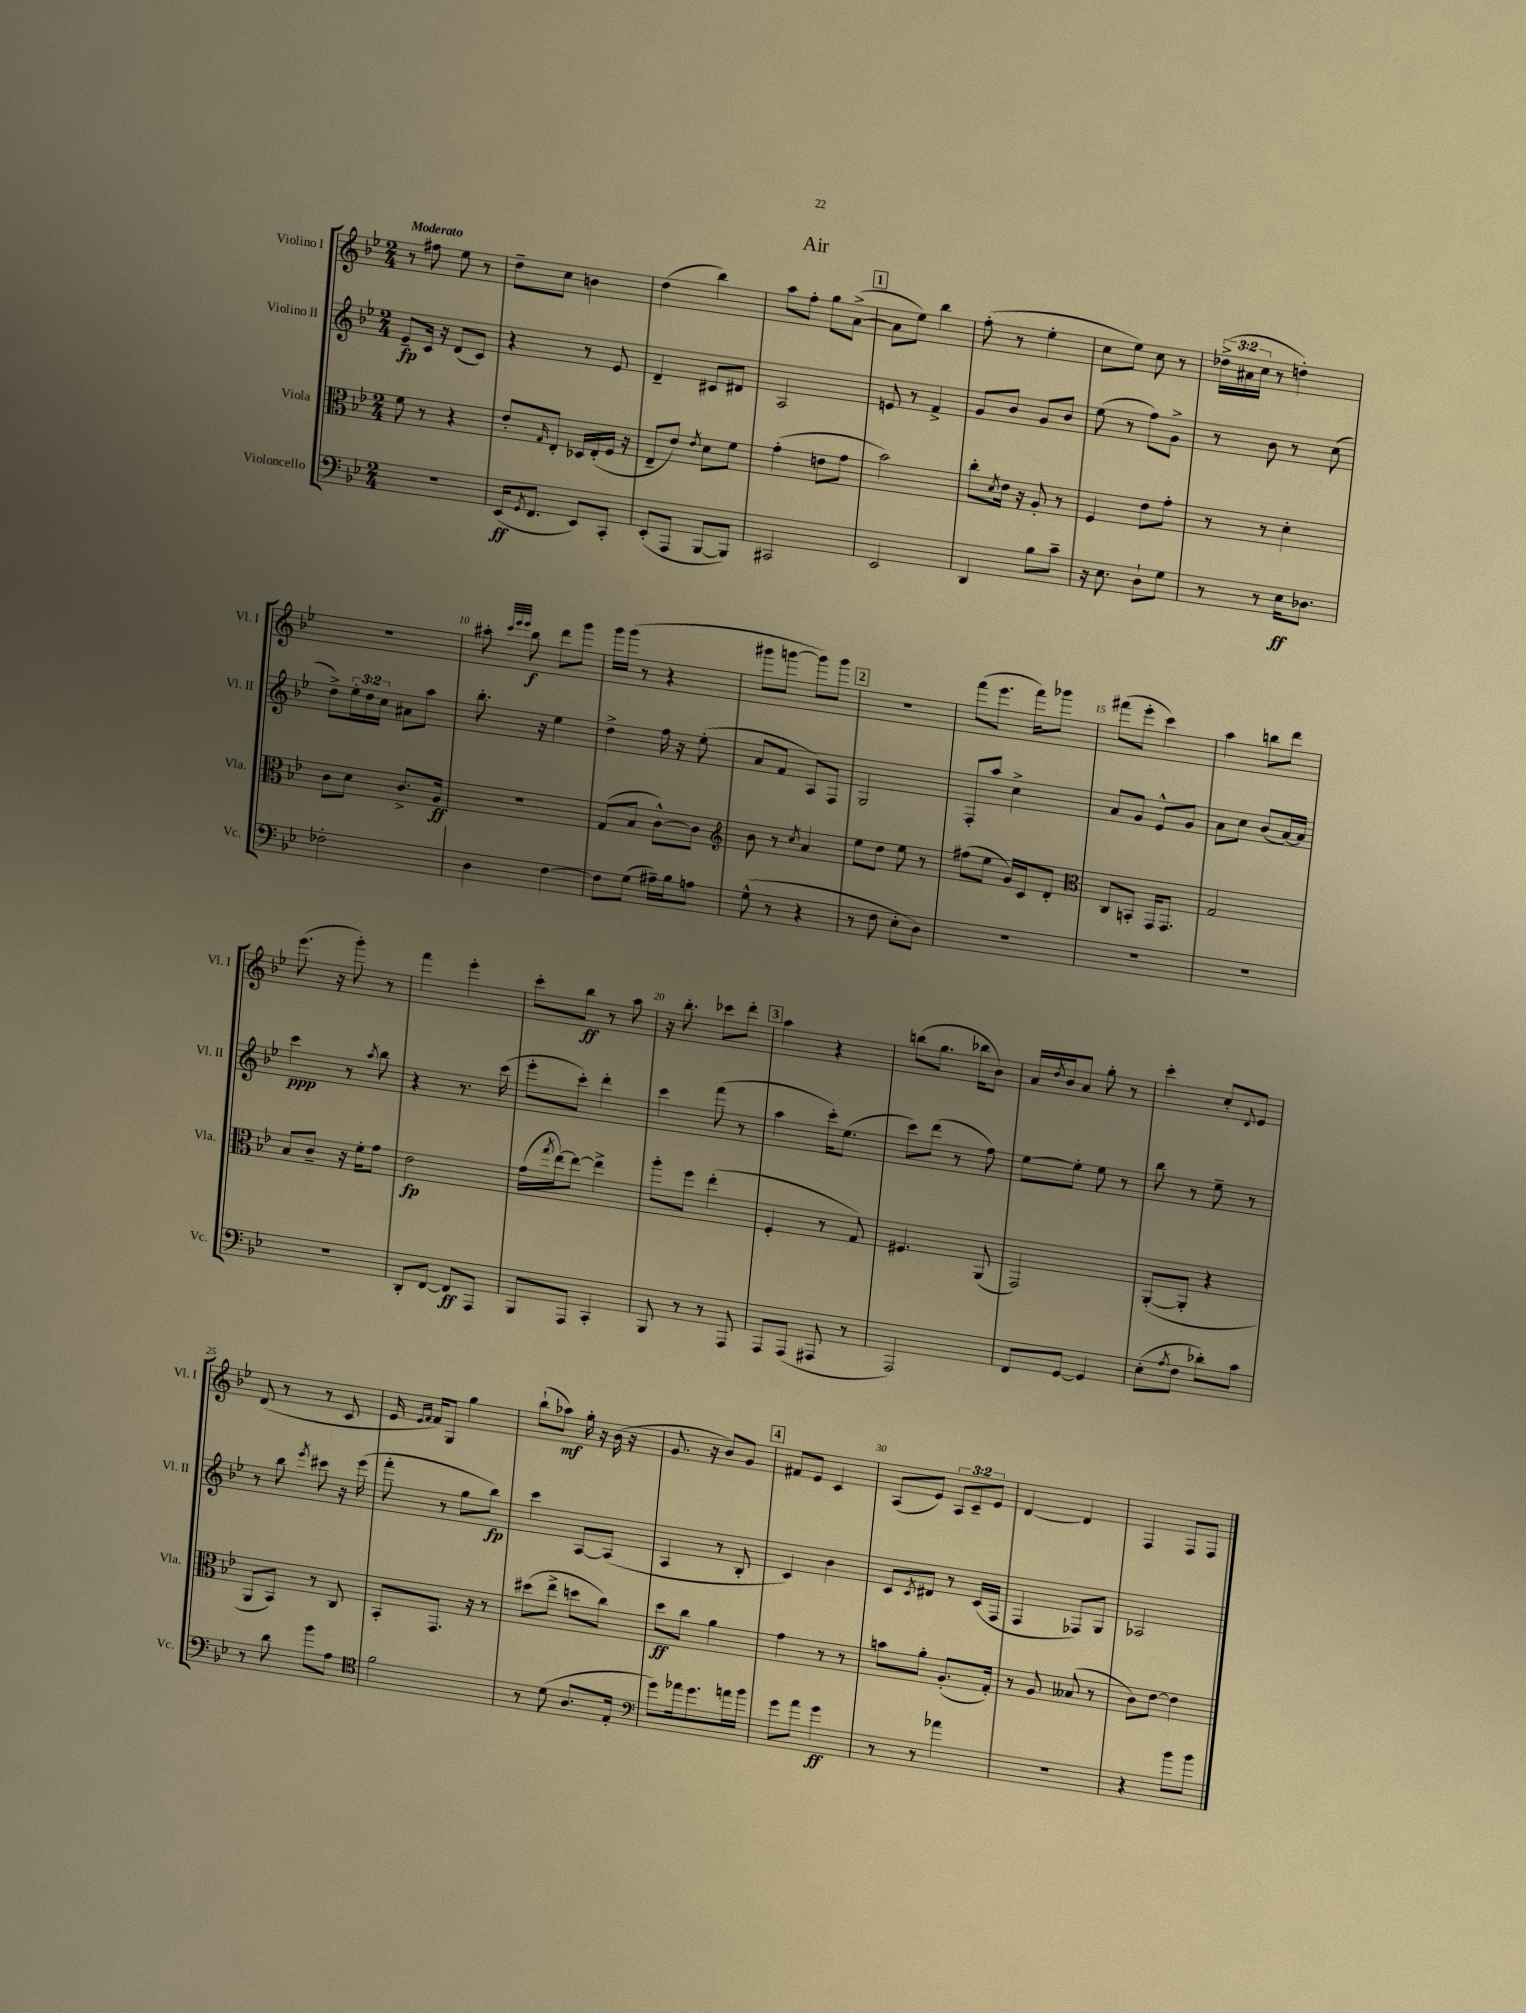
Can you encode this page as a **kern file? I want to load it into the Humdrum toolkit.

**kern	**dynam	**kern	**dynam	**kern	**dynam	**kern	**dynam
*part4	*part4	*part3	*part3	*part2	*part2	*part1	*part1
*staff4	*staff4	*staff3	*staff3	*staff2	*staff2	*staff1	*staff1
*I"Violoncello	*	*I"Viola	*	*I"Violino II	*	*I"Violino I	*
*I'Vc.	*	*I'Vla.	*	*I'Vl. II	*	*I'Vl. I	*
*clefF4	*	*clefC3	*	*clefG2	*	*clefG2	*
*k[b-e-]	*	*k[b-e-]	*	*k[b-e-]	*	*k[b-e-]	*
*M2/4	*	*M2/4	*	*M2/4	*	*M2/4	*
=1	=1	=1	=1	=1	=1	=1	=1
!	!	!	!	!	!	!LO:TX:a:B:t=Moderato	!
2r	.	8f\	.	8e-~/L	fp	8r	.
.	.	8r	.	16c/Jk	.	8ff#X\	.
.	.	.	.	16r	.	.	.
.	.	4r	.	(8d/L	.	8ee-\	.
.	.	.	.	8c/J)	.	8r	.
=2	=2	=2	=2	=2	=2	=2	=2
(16EE-/KL	ff	8e-'/L	.	4r	.	8dd~\L	.
8qGG/	.	.	.	.	.	.	.
8.FF/J	.	.	.	.	.	.	.
.	.	16qqG/	.	.	.	.	.
.	.	8E-'/J	.	.	.	8cc\J	.
8EE-/L)	.	16D-X/LL	.	8r	.	4bn\	.
.	.	(16E-'/	.	.	.	.	.
8CC'/J	.	16F/JJ	.	8e-/	.	.	.
.	.	16r	.	.	.	.	.
=3	=3	=3	=3	=3	=3	=3	=3
(8EE-'/L	.	8E-~/L	.	4d~/	.	(4dd\	.
8AAA/J	.	8e-/J)	.	.	.	.	.
.	.	8qe-/	.	.	.	.	.
[8BBB-/L	.	8d\L	.	8c#X/L	.	4bb-\)	.
8BBB-/J])	.	8f\J	.	8d#X/J	.	.	.
=4	=4	=4	=4	=4	=4	=4	=4
2CC#X/	.	(4g'\	.	2A/	.	8aa\L	.
.	.	.	.	.	.	8ff'\J	.
.	.	8en\L	.	.	.	8gg\L	.
.	.	8g\J	.	.	.	([8a^\J	.
!!LO:REH:place=s1:t=1
=5	=5	=5	=5	=5	=5	=5	=5
2EE-/	.	2b-\)	.	8en/	.	8a\L]	.
.	.	.	.	8r	.	8ee-\J)	.
.	.	.	.	4f^/	.	4bb-\	.
=6	=6	=6	=6	=6	=6	=6	=6
4DD/	.	8cc'\L	.	8g/L	.	(8ff'\	.
.	.	8qd/	.	.	.	.	.
.	.	16e-\Jk	.	8b-/J	.	8r	.
.	.	16r	.	.	.	.	.
8B-\L	.	8A'/	.	8g/L	.	4ee-'\	.
8c~\J	.	8r	.	8b-/J	.	.	.
=7	=7	=7	=7	=7	=7	=7	=7
16r	.	4F/	.	(8ee-\	.	8cc\L	.
8.E-\	.	.	.	.	.	.	.
.	.	.	.	8r	.	8ee-\J)	.
8D`\L	.	8e-\L	.	8ff\L)	.	8cc\	.
8G\J	.	8g'\J	.	8g^\J	.	8r	.
=8	=8	=8	=8	=8	=8	=8	=8
8r	.	8r	.	8r	.	(24dd-X^\LL	.
.	.	.	.	.	.	24a#X\	.
.	.	.	.	.	.	24cc\JJ	.
8r	.	8r	.	8b-\	.	8r	.
16E-\KL	ff	4d'\	.	8r	.	4ddn'\)	.
8.D-X\J	.	.	.	.	.	.	.
.	.	.	.	(8cc\	.	.	.
!!LO:LB:g=z
=9	=9	=9	=9	=9	=9	=9	=9
2F-X'\	.	8c\L	.	8dd^\L)	.	2r	.
.	.	8d\J	.	24ee-'\L	.	.	.
.	.	.	.	24dd\	.	.	.
.	.	.	.	24cc\JJ	.	.	.
.	.	8.c^/L	.	8a#X\L	.	.	.
.	.	.	.	8aa\J	.	.	.
.	.	16A/Jk	ff	.	.	.	.
=10	=10	=10	=10	=10	=10	=10	=10
4D\	.	2r	.	8.bb-'\	.	8aa#X'\	.
.	.	.	.	.	.	32qqccc/LLL	.
.	.	.	.	.	.	32qqeee-/	.
.	.	.	.	.	.	32qqeee-/JJJ	.
.	.	.	.	.	.	8bb-\	f
.	.	.	.	16r	.	.	.
[4F\	.	.	.	4ee-\	.	8ddd\L	.
.	.	.	.	.	.	8ggg\J	.
=11	=11	=11	=11	=11	=11	=11	=11
8F\L]	.	(8G/L	.	4dd^\	.	16ggg\LL	.
.	.	.	.	.	.	(16ggg\JJ	.
(8G\J	.	8B-/J	.	.	.	8r	.
16A#X~\LL)	.	[8c^^\L)	.	16ff\	.	4r	.
16B-\J	.	.	.	16r	.	.	.
8An\J	.	8c\J]	.	(8ee-'\	.	.	.
=12	=12	=12	=12	=12	=12	=12	=12
*	*	*clefG2	*	*	*	*	*
(8G^^\	.	8b-\	.	8a/L	.	8ggg#X\L	.
8r	.	8r	.	8f/J	.	[8gggn\J	.
.	.	8qcc/	.	.	.	.	.
4r	.	4a/	.	8A/L)	.	8ggg\L])	.
.	.	.	.	8F/J	.	8ggg\J	.
!!LO:REH:place=s1:t=2
=13	=13	=13	=13	=13	=13	=13	=13
8r	.	8ee-\L	.	2G/	.	2r	.
8F\	.	8dd\J	.	.	.	.	.
8E-'\L	.	8ee-\	.	.	.	.	.
8D\J)	.	8r	.	.	.	.	.
=14	=14	=14	=14	=14	=14	=14	=14
2r	.	(8ff#X\L	.	8F'/L	.	(8fff\L	.
.	.	8ee-\J	.	8aa/J	.	8.eee-\J	.
.	.	16g/LL)	.	4cc^\	.	.	.
.	.	16c/J	.	.	.	16fff\KL)	.
.	.	8d'/J	.	.	.	8ggg-X\J	.
=15	=15	=15	=15	=15	=15	=15	=15
*	*	*clefC3	*	*	*	*	*
2r	.	8C/L	.	8a/L	.	(8fff#X\L	.
.	.	8BBn'/J	.	8g/J	.	8eee-'\J	.
.	.	16GG/KL	.	8e-^^/L	.	4ccc\)	.
.	.	8.GG/J	.	.	.	.	.
.	.	.	.	8g/J	.	.	.
=16	=16	=16	=16	=16	=16	=16	=16
2r	.	2G/	.	8a\L	.	4aa\	.
.	.	.	.	8cc\J	.	.	.
.	.	.	.	(8b-/L	.	8bbn\L	.
.	.	.	.	[16a/L)	.	8ddd\J	.
.	.	.	.	16a/JJ]	.	.	.
!!LO:LB:g=z
=17	=17	=17	=17	=17	=17	=17	=17
2r	.	8B-/L	.	4ccc\	ppp	(8.eee-\	.
.	.	8c~/J	.	.	.	.	.
.	.	.	.	.	.	16r	.
.	.	16r	.	8r	.	8ggg'\)	.
.	.	16f'\KL	.	.	.	.	.
.	.	.	.	8qaa/	.	.	.
.	.	8g\J	.	8bb-\	.	8r	.
=18	=18	=18	=18	=18	=18	=18	=18
8DD'/L	.	2e-\	fp	4r	.	4fff\	.
[8FF/J	.	.	.	.	.	.	.
8FF/L]	ff	.	.	8.r	.	4eee-'\	.
8AAA/J	.	.	.	.	.	.	.
.	.	.	.	(16ccc\	.	.	.
=19	=19	=19	=19	=19	=19	=19	=19
8BBB-/L	.	(16g\LL	.	8eee-'\L	.	8ccc'\L	.
.	.	8qgg/	.	.	.	.	.
.	.	[16ee-\J)	.	.	.	.	.
8AAA/J	.	8ee-\J_	.	8ccc'\J)	.	8bb-\J	ff
4CC'/	.	4ee-^\]	.	4ddd'\	.	8r	.
.	.	.	.	.	.	8aa\	.
=20	=20	=20	=20	=20	=20	=20	=20
8BBB-/	.	8aa'\L	.	4ccc\	.	16r	.
.	.	.	.	.	.	8.bb-'\	.
8r	.	8ff\J	.	.	.	.	.
8r	.	(4ee-'\	.	(8fff\	.	8ccc-X\L	.
8AAA/	.	.	.	8r	.	8ddd'\J	.
!!LO:REH:place=s1:t=3
=21	=21	=21	=21	=21	=21	=21	=21
8AAA/L	.	4F'/	.	4aa\	.	4aa\	.
(8AAA/J	.	.	.	.	.	.	.
8AAA#X/	.	8r	.	16ccc'\KL)	.	4r	.
.	.	.	.	(8.ee-\J	.	.	.
8r	.	8G/)	.	.	.	.	.
=22	=22	=22	=22	=22	=22	=22	=22
2AAA/)	.	4.F#X/	.	8ccc\L)	.	(8bbn\L	.
.	.	.	.	(8ddd\J	.	8.gg\J	.
.	.	.	.	8r	.	.	.
.	.	.	.	.	.	16bb-X\KL	.
.	.	(8AA/	.	8ff\)	.	8b-\J)	.
=23	=23	=23	=23	=23	=23	=23	=23
8FF/L	.	2GG/)	.	[8ee-\L	.	16a/LL	.
.	.	.	.	.	.	8qdd/	.
.	.	.	.	.	.	16b-/J	.
[8GG/J	.	.	.	8ee-'\J]	.	8a/J	.
4GG/]	.	.	.	8ee-\	.	8gg'\	.
.	.	.	.	8r	.	8r	.
=24	=24	=24	=24	=24	=24	=24	=24
(8E-'\L	.	([8AA'/L	.	8bb-\	.	4ccc'\	.
8qA/	.	.	.	.	.	.	.
8F\J	.	8AA'/J]	.	8r	.	.	.
8d-X'\L)	.	4r	.	8ee-~\	.	8cc'/L	.
.	.	.	.	.	.	8qqd/	.
8c\J	.	.	.	8r	.	8e-/J	.
!!LO:LB:g=z
=25	=25	=25	=25	=25	=25	=25	=25
8r	.	8AA/L	.	8r	.	(8d/	.
8d\	.	8BB-/J)	.	8bb-\	.	8r	.
.	.	.	.	8qeee-/	.	.	.
8b-\L	.	8r	.	8ccc#X\	.	8r	.
8A\J	.	8C/	.	16r	.	8c/	.
.	.	.	.	(16eee-\	.	.	.
=26	=26	=26	=26	=26	=26	=26	=26
*clefC4	*	*	*	*	*	*	*
2f\	.	8BB-'/L	.	8fff'\	.	16e-/	.
.	.	.	.	.	.	16qqe-/LL	.
.	.	.	.	.	.	16qqf/JJ	.
.	.	.	.	.	.	16f/KL)	.
.	.	8.GG/J	.	8r	.	8G/J	.
.	.	.	.	8gg\L	.	4gg\	.
.	.	16r	.	.	.	.	.
.	.	8r	.	8bb-\J)	fp	.	.
=27	=27	=27	=27	=27	=27	=27	=27
8r	.	(8dd#X\L	.	4ccc\	.	(8bb-`\L	.
(8d\	.	8ee-^\J	.	.	.	8aa-X\J)	mf
8.A/L	.	8ddn\L	.	[8A/L	.	16gg'\	.
.	.	.	.	.	.	16r	.
.	.	8cc\J)	.	(8A/J]	.	(16b-\	.
16E-'/Jk	.	.	.	.	.	16r	.
=28	=28	=28	=28	=28	=28	=28	=28
*clefF4	*	*	*	*	*	*	*
8g\L)	.	8dd\L	ff	4A/	.	8.g/	.
16a-X\k	.	8cc\J	.	.	.	.	.
8.g\	.	.	.	.	.	16r	.
.	.	4a\	.	8r	.	8b-/L)	.
16an\L	.	.	.	8B-'/	.	8g/J	.
16b-\JJ	.	.	.	.	.	.	.
!!LO:REH:place=s1:t=4
=29	=29	=29	=29	=29	=29	=29	=29
8g\L	.	4g\	.	4c/)	.	8f#X/L	.
8a\J	.	.	.	.	.	8e-/J	.
4g\	ff	8r	.	4b-\	.	4c/	.
.	.	8r	.	.	.	.	.
=30	=30	=30	=30	=30	=30	=30	=30
8r	.	8bn\L	.	8c/L	.	(8A/L	.
.	.	.	.	8qc/	.	.	.
8r	.	8a'\J	.	8d#X/J	.	8e-/J)	.
4a-X\	.	(8.A'/L	.	8r	.	12A/L	.
.	.	.	.	.	.	12c~/	.
.	.	.	.	(16c/LL	.	.	.
.	.	.	.	.	.	12e-/J	.
.	.	16G'/Jk)	.	16F/JJ	.	.	.
=31	=31	=31	=31	=31	=31	=31	=31
2r	.	8r	.	4F/	.	[4d/	.
.	.	8A/	.	.	.	.	.
.	.	(8B--X/	.	8F-X/L)	.	4d/]	.
.	.	8r	.	8G/J	.	.	.
=32	=32	=32	=32	=32	=32	=32	=32
4r	.	8c\L)	.	2A-X/	.	4F/	.
.	.	[8e-\J	.	.	.	.	.
8b-\L	.	4e-\]	.	.	.	8F/L	.
8b-\J	.	.	.	.	.	8F/J	.
==	==	==	==	==	==	==	==
*-	*-	*-	*-	*-	*-	*-	*-
